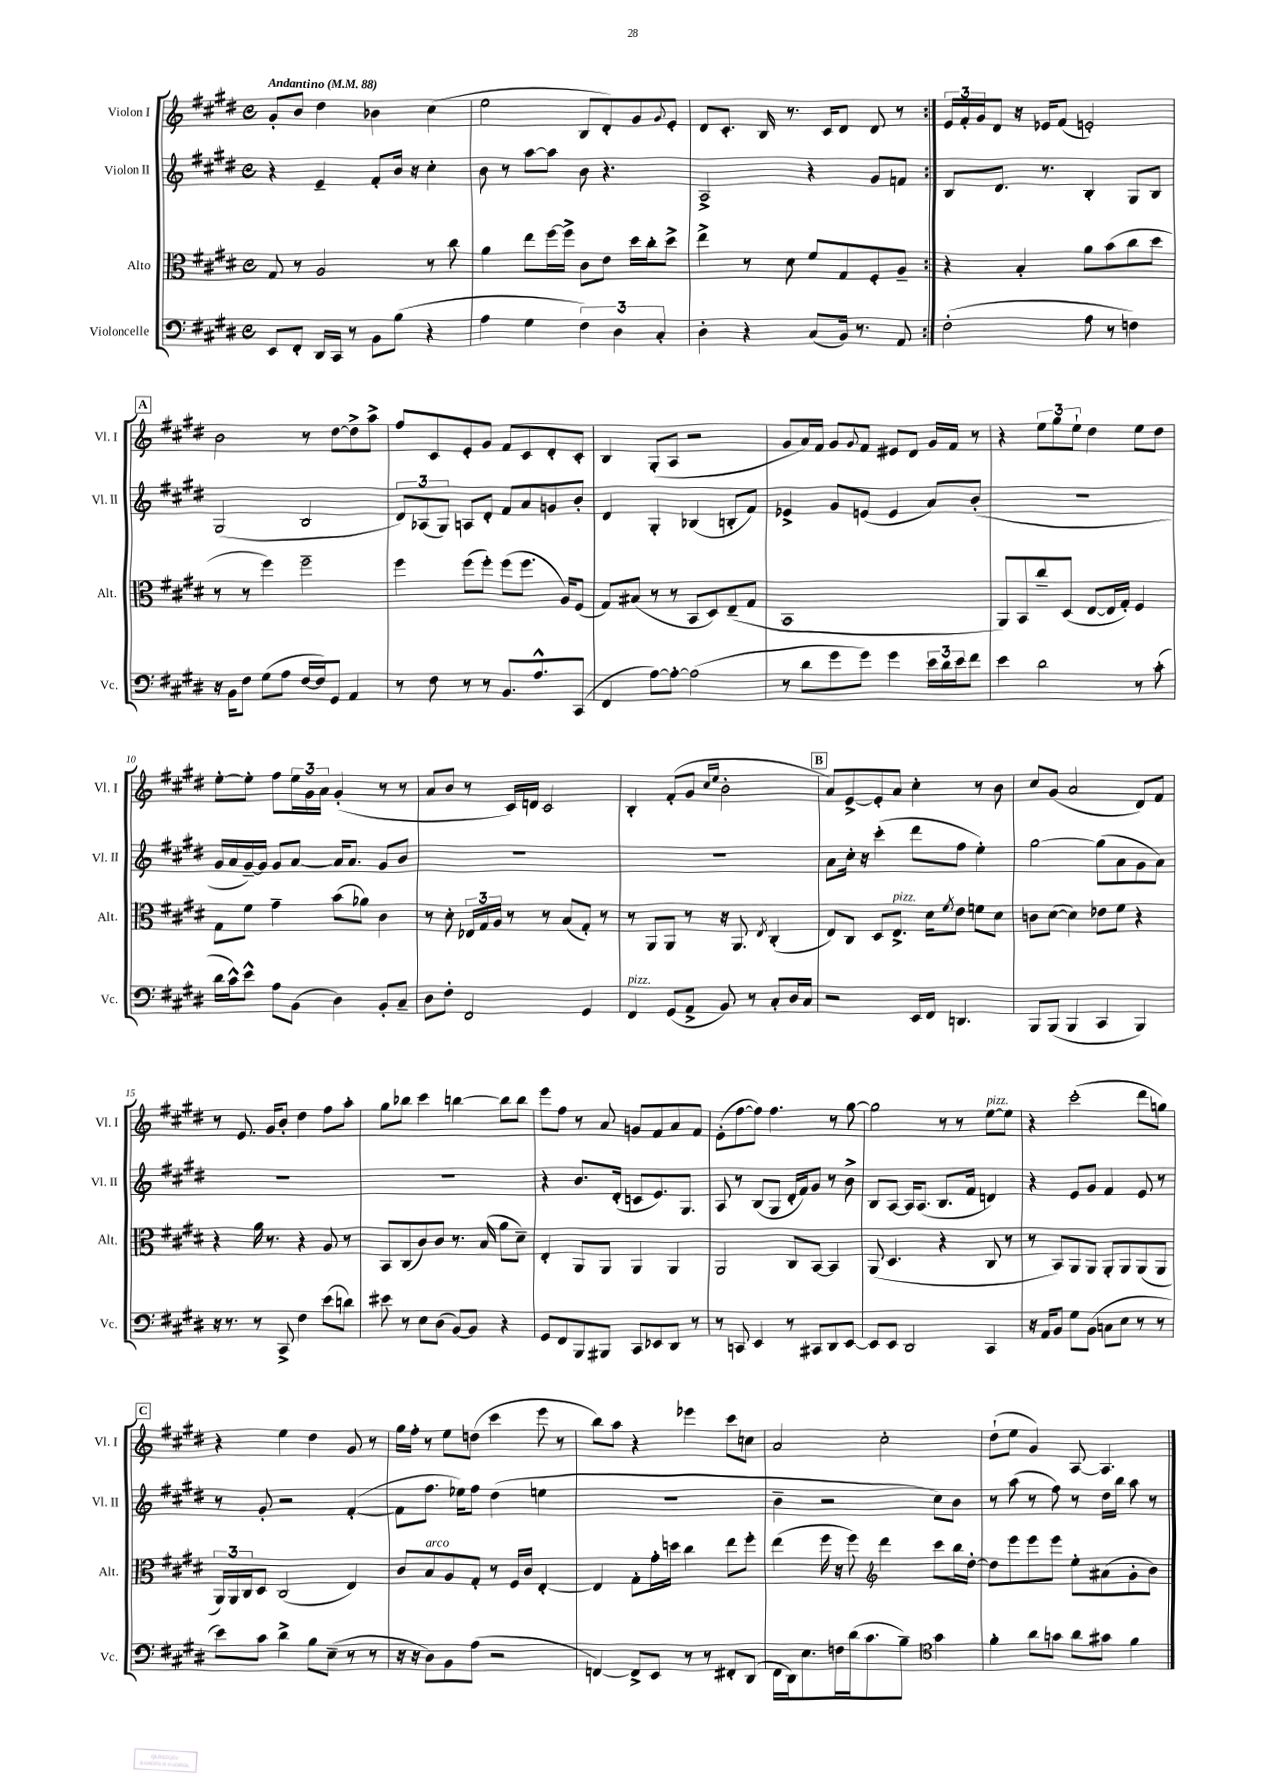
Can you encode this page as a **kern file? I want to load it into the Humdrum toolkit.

**kern	**kern	**kern	**kern
*part4	*part3	*part2	*part1
*staff4	*staff3	*staff2	*staff1
*I"Violoncelle	*I"Alto	*I"Violon II	*I"Violon I
*I'Vc.	*I'Alt.	*I'Vl. II	*I'Vl. I
*clefF4	*clefC3	*clefG2	*clefG2
*k[f#c#g#d#]	*k[f#c#g#d#]	*k[f#c#g#d#]	*k[f#c#g#d#]
*M4/4	*M4/4	*M4/4	*M4/4
*met(c)	*met(c)	*met(c)	*met(c)
*MM88	*MM88	*MM88	*MM88
=1	=1	=1	=1
!	!	!	!LO:TX:a:B:t=Andantino
8EE/L	8G#/	4r	8g#'/L
8FF#'/J	8r	.	8b/J
16DD#/LL	2A/	4e~/	4dd#\
16CC#/JJ	.	.	.
8r	.	.	.
8BB\L	.	8f#'/L	4b-X\
(8B\J	.	16b/Jk	.
.	.	16r	.
4r	8r	4cc#'\	(4cc#\
.	8cc#\	.	.
=2	=2	=2	=2
4A\	4a\	8b\	2ee\
.	.	8r	.
4G#\	8ee\L	[8aa\L	.
.	[16ff#\L	8aa\J]	.
.	16ff#^\JJ]	.	.
6F#\)	8c#\L	8b\	8B/L
.	8e\J	4.r	8d#'/)
6D#\	.	.	.
.	16dd#\LL	.	8g#/
.	16cc#'\J	.	.
6C#'/	.	.	.
.	.	.	8qqg#/
.	8dd#^\J	.	8e'/J
=3	=3	=3	=3
4D#'\	4ee^\	2A^/	8d#/L
.	.	.	8.c#'/J
4r	8r	.	.
.	.	.	16B/
.	8d#\	.	8.r
(8C#/L	8f#/L	4r	.
.	.	.	16c#/KL
16BB/Jk)	8G#/	.	8d#/J
8.r	.	.	.
.	8F#'/	8g#/L	8d#/
8AA/	8A~/J	8fn/J	8r
=4:|!	=4:|!	=4:|!	=4:|!
(2F#'\	4r	8B/L	24e/LL
.	.	.	24f#'/
.	.	.	24g#/J
.	.	8.d#/J	8d#/J
.	4B'/	.	16r
.	.	8.r	16e-X/KL
.	.	.	(8f#/J
8A\	8a\L	4B'/	2en'/)
8r	(8b\	.	.
4Fn\)	8cc#\	8G#/L	.
.	8dd#\J	8B/J	.
!!LO:LB:g=z
!!LO:REH:place=s1:t=A
=5	=5	=5	=5
16r	8r	(2G#/	2b\
16BB\KL	.	.	.
8F#\J	8r	.	.
(8G#\L	4ff#\)	.	.
8A\J	.	.	.
[16F#/LL	2ff#~\	2B/	8r
16F#/J])	.	.	.
8GG#/J	.	.	[8dd#\L
4AA/	.	.	8dd#^\]
.	.	.	8aa^\J
=6	=6	=6	=6
8r	4ff#\	12d#/L)	8ff#/L
.	.	(12A-X/	.
8F#\	.	.	8c#/
.	.	12G#/J)	.
8r	(8ff#\L	8An/L	8e'/
8r	8ff#'\J)	8d#'/J	8g#/J
8.BB/L	(8ff#\L	8f#/L	8f#/L
.	8.ff#\J	8a/	8c#/
8.A^^/	.	.	.
.	.	8gn/	8d#'/
.	16A/KL)	.	.
(8CC#/J	(8F#/J	8b'/J	8c#'/J
=7	=7	=7	=7
4FF#/	8G#/L)	4d#/	4B/
.	(8B#X/J	.	.
[8A\L)	8r	4G#'/	(8G#'/L
8A'\J_	8r	.	8A/J
(2A\]	8BB/L	(4B-X/	2r
.	8D#/)	.	.
.	(8E~/	8Bn'/L	.
.	8G#/J	8f#/J)	.
=8	=8	=8	=8
8r	1BB	4e-X^/	8g#/L
8d#\L	.	.	16a/L)
.	.	.	16f#/JJ
8g#\	.	8g#/L	8g#/L
.	.	.	8qqg#/
8g#\J)	.	(8en/J	8f#/J
4g#\	.	4e/	8e#X/L
.	.	.	8d#/J
24e\LL	.	8a/L)	16g#/LL
24d#\	.	.	.
.	.	.	16f#/JJ
24e\J	.	.	.
8f#\J	.	(8b'/J	8r
=9	=9	=9	=9
4e\	8AA/L)	1r	4r
.	8BB/	.	.
2d#\	8cc#~/	.	12ee\L
.	.	.	12gg#\
.	(8D#/J	.	.
.	.	.	12ee`\J
.	[8E/L	.	4dd#\
.	16E/L]	.	.
.	16G#'/JJ)	.	.
8r	4F#/	.	8ee\L
(8c#'\	.	.	8dd#\J
!!LO:LB:g=z
=10	=10	=10	=10
16d#\LL	8G#\L	16g#/LL	[8ee'\L
16c#^^\J)	.	16a/	.
8e^^\J	8f#\J	[16g#~/)	8ee'\J]
.	.	16g#/JJ]	.
8A\L	4g#~\	8g#/L	8ff#\L
(8BB\J	.	[8a/J	24ee\L
.	.	.	24g#\
.	.	.	24a\JJ
4D#\)	(8b\L	16a/KL]	(4g#'/
.	.	8.a/J	.
.	8a-X\J)	.	.
8BB'/L	4c#\	8g#/L	8r
8C#~/J	.	8b/J	8r
=11	=11	=11	=11
8D#\L	8r	1r	8a/L
8F#'\J	8d#'\	.	8b/J
2FF#/	24E-X/LL	.	8r
.	24G#/	.	.
.	24A/JJ	.	.
.	8r	.	16c#/LL)
.	.	.	16dn/JJ
.	8r	.	2c#/
.	(8B/L	.	.
4GG#/	8G#'/J)	.	.
.	8r	.	.
=12	=12	=12	=12
!LO:TX:a:i:t=pizz.	!	!	!
4FF#/	8r	1r	4B'/
.	8AA/L	.	.
(8GG#/L	8AA/J	.	(8f#'/L
8AA^/J	8r	.	8g#/J
.	.	.	16qqcc#/LL
.	.	.	16qqee/JJ
8BB/)	16r	.	2b'\
.	8.AA/	.	.
8r	.	.	.
.	8qE/	.	.
8C#'/L	(4C#'/	.	.
16D#/L	.	.	.
16C#/JJ	.	.	.
!!LO:REH:place=s1:t=B
=13	=13	=13	=13
2r	8E/L)	8a\L	8a/L)
.	8C#/J	16cc#'\Jk	[8e^/
.	.	16r	.
.	8D#/L	(4ccc#'\	8e'/]
!	!LO:TX:a:i:t=pizz.	!	!
.	8.E^/J	.	8a/J
16EE/LL	.	8ddd#\L	4cc#'\
16FF#/JJ	16d#\KL	.	.
.	8qf#/	.	.
4.DDn/	8e\J	8ff#\J	.
.	8fn\L	4ee'\)	8r
.	8d#\J	.	8b\
=14	=14	=14	=14
8BBB/L	8cn\L	[2gg#\	8cc#/L
(8BBB/J	([8d#\J	.	(8g#/J
4BBB/	4d#\])	.	2a/
4CC#/	8e-X\L	(8gg#\L]	.
.	8f#\J	8a\	.
4BBB/)	4r	8g#\	8d#/L)
.	.	8a\J)	8f#/J
!!LO:LB:g=z
=15	=15	=15	=15
16r	4r	1r	8r
8.r	.	.	.
.	.	.	8.e/
8r	16a\	.	.
.	8.r	.	16g#/KL
8CC#^/	.	.	8b'/J
4F#\	4r	.	4dd#\
(8e\L	8A/	.	8ff#\L
8dn\J)	8r	.	8aa'\J
=16	=16	=16	=16
8e#X\	8BB/L	1r	8gg#\L
8r	(8C#/	.	8bb-X\J
8E\L	8c#/)	.	4ccc#\
(8D#\J	8c#/J	.	.
[8BB/L)	8.r	.	[4bbn\
8BB/J]	.	.	.
.	(16B/	.	.
4r	8a\L	.	8bb\L]
.	8d#~\J)	.	8bb\J
=17	=17	=17	=17
8GG#/L	4E'/	4r	8eee\L
8FF#/	.	.	8ff#\J
8BBB/	8AA/L	8.b/L	8r
8BBB#X/J	8AA/J	.	8a/
.	.	(16d#'/Jk	.
8CC#/L	4AA/	8cn/L	8gn/L
8EE-X/	.	8.e/)	8f#/
8DD#/J	4AA/	.	8a/
.	.	8.G#/J	.
8r	.	.	8f#/J
=18	=18	=18	=18
8r	2AA/	8A/	(8e'\L
8CCn/	.	8r	[8ff#\
4EE/	.	(8B/L	8ff#\J])
.	.	8G#/J	4.ff#\
8r	8C#/L	16d#'/LL	.
.	.	16f#/J)	.
8CC#X/L	[8BB/J	8g#/J	.
8DD#/	4BB/]	8r	8r
[8EE/J	.	8b^\	[8gg#\
=19	=19	=19	=19
8EE/L]	(8AA/	8B/L	2gg#\]
8EE/J	4.D#/	[8A/J	.
2DD#/	.	16A/KL]	.
.	.	(8.A/J	.
.	4r	8.B/L	8r
.	.	.	8r
.	.	16f#/Jk	.
!	!	!	!LO:TX:a:i:t=pizz.
4CC#/	8C#/	4dn/)	[8ee\L
.	8r	.	8ee\J]
=20	=20	=20	=20
16r	8r	4r	4r
16AA/KL	.	.	.
8BB/J	8BB/L)	.	.
8G#\L	8AA/	8e/L	(2ccc#'\
(8BB\J	8AA/J	8g#/J	.
8Cn\L	8AA'/L	4f#/	.
8E\J	8AA/	.	.
8r	(8AA/	8e/	8ddd#\L
8r	8AA/J	8r	8ggn\J)
!!LO:LB:g=z
!!LO:REH:place=s1:t=C
=21	=21	=21	=21
8e\L)	24AA/LL)	8r	4r
.	24AA/	.	.
.	24C#/J	.	.
8c#\J	8D#/J	8g#'/	.
4d#^\	(2C#/	2r	4ee\
8B\L	.	.	4dd#\
(8E~\J	.	.	.
8r	4E/)	([4f#'/	8g#/
8r	.	.	8r
=22	=22	=22	=22
16r	8c#/L	8f#\L]	16gg#\LL
16r	.	.	16ff#'\JJ
!	!LO:TX:a:i:t=arco	!	!
8D#\L)	8B/	8.ff#\J	8r
8BB\	8A/	.	8ee\L
.	.	16ee-X\KL)	.
(8A\J	8G#'/J	8ff#\J	(8ddn\J
2r	8r	(4dd#\	4ccc#\
.	16F#/LL	.	.
.	16c#/JJ	.	.
.	[4E'/	4een\	8eee\
.	.	.	8r
=23	=23	=23	=23
[4FFn/)	4E/]	1r	8bb\L)
.	.	.	8aa\J
8FF^/L]	8G#'\L	.	4r
8EE/J	16g#'\L	.	.
.	16ddn\JJ	.	.
8r	4cc#\	.	4eee-X\
8r	.	.	.
8FF#X'/L	8ee\L	.	8ccc#\L
(8DD#/J	8ff#'\J	.	8ccn\J
=24	=24	=24	=24
16FF#\LL	(4ee\	4b~\	2a/
16DD#\J)	.	.	.
8.E\	.	.	.
.	16ff#\	2r	.
16Fn\L	16r	.	.
(16d#\J	8ff#\)	.	.
8.c#\	.	.	.
*	*clefG2	*	*
.	4ddd#\	.	2cc#'\
8B~\J)	.	.	.
*clefC4	*	*	*
4g#\	8ccc#\L	8cc#\L)	.
.	16bb\L	8b\J	.
.	[16dd#'\JJ	.	.
=25	=25	=25	=25
4f#'\	8dd#\L]	8r	(8dd#`\L
.	8eee\	(8aa\	8ee\J
8a\L	8eee\	8r	4g#/)
8gn\J	8eee\J	8ff#\)	.
8a\L	8ee'\L	8r	[8A/
8g#X\J	(8a#X\	16dd#\LL	4.A/]
.	.	16bb\JJ	.
4f#\	8g#'\	8aa\	.
.	8b\J)	8r	.
==	==	==	==
*-	*-	*-	*-
